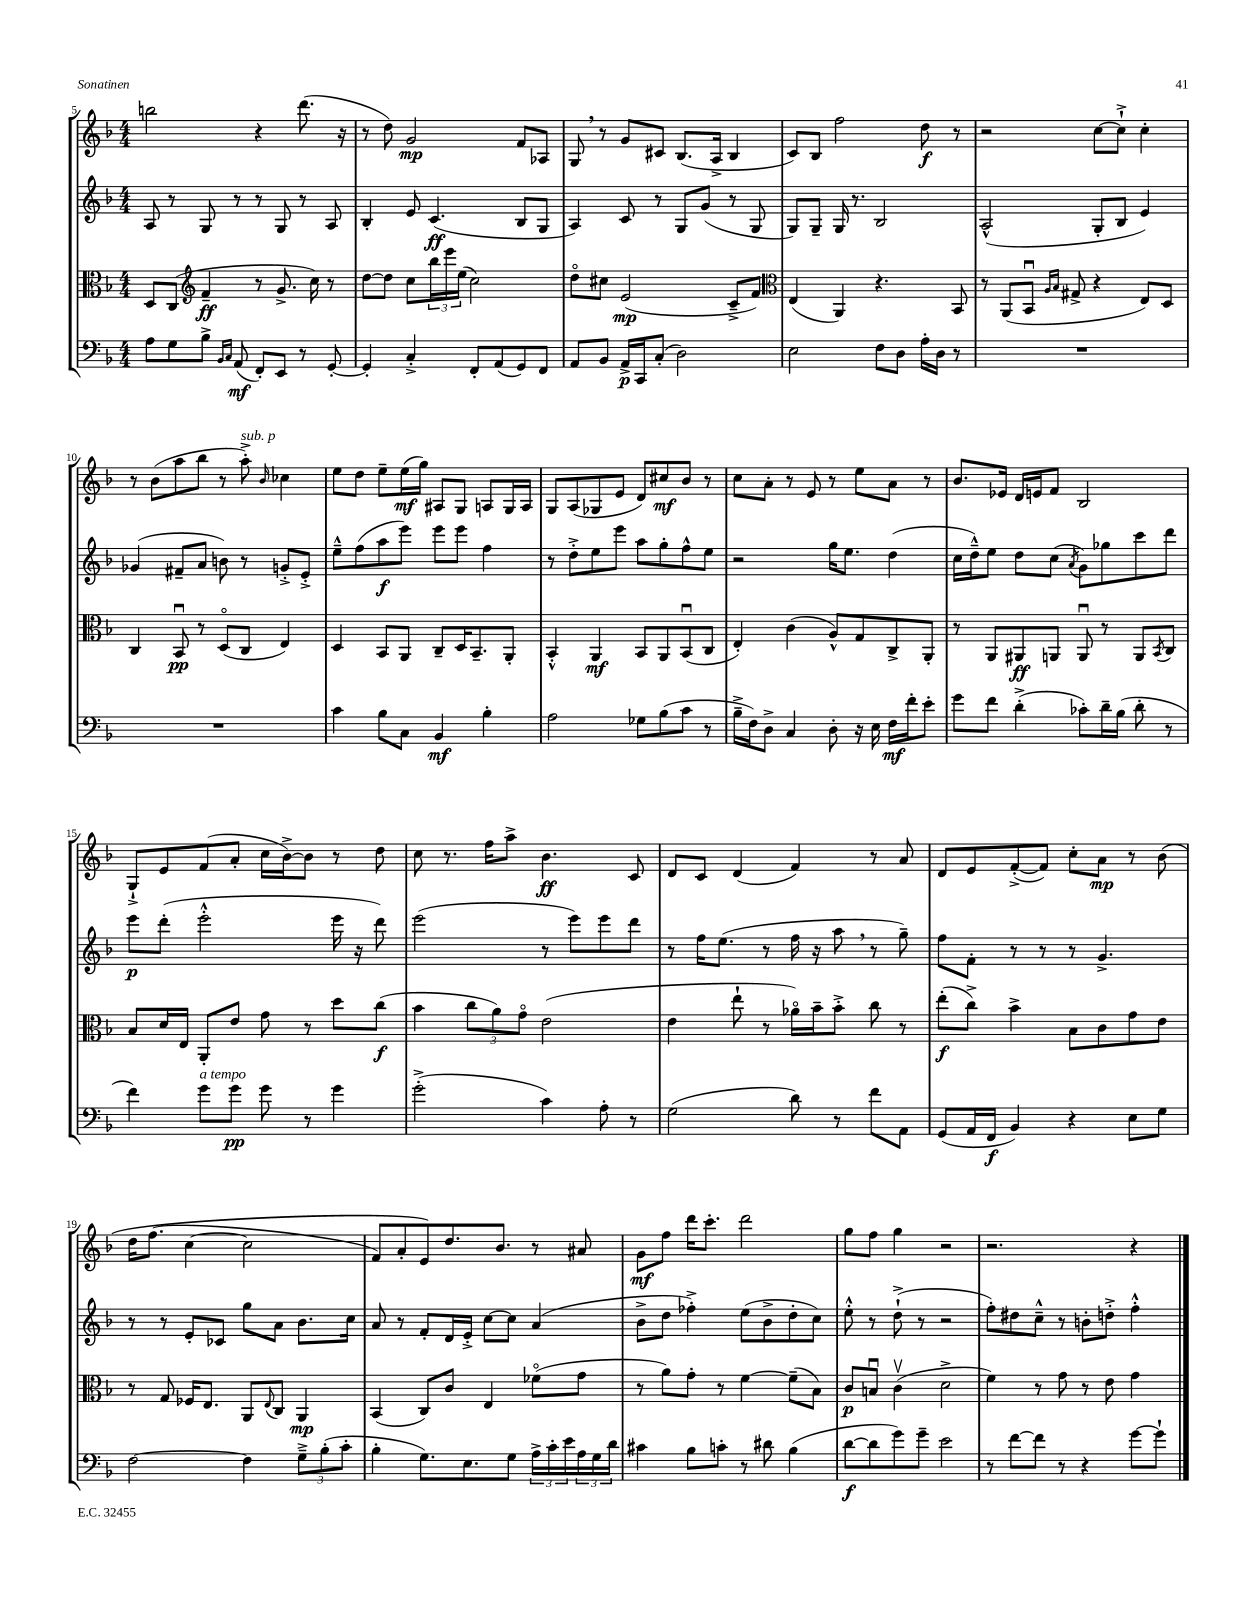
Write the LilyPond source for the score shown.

<<
\new StaffGroup <<
\new Staff = "s0" {
    \clef treble \key f \major \numericTimeSignature \time 4/4
    b''2 r4 d'''8.( r16 |
    r8 d''8) g'2\mp f'8 aes8 |
    g8 \breathe r8 g'8 cis'8 bes8.( a16-> bes4 |
    c'8) bes8 f''2 d''8\f r8 |
    r2 c''8~ c''8-!-> c''4-. |
    r8 bes'8( a''8 bes''8 r8 a''8-.->^\markup { \italic "sub. p" }) \grace { bes'16 } ces''4 |
    e''8 d''8 e''8-- e''16\mf( g''16) ais8 g8 a8 g16 a16 |
    g8 a8( ges8 e'8 d'8) cis''8\mf bes'8 r8 |
    c''8 a'8-. r8 e'8 r8 e''8 a'8 r8 |
    bes'8. ees'16 d'16 e'16 f'8 bes2 |
    g8-!-> e'8 f'8( a'8-. c''16 bes'16~->) bes'8 r8 d''8 |
    c''8 r8. f''16 a''8-> bes'4.\ff c'8 |
    d'8 c'8 d'4( f'4) r8 a'8 |
    d'8 e'8 f'8~-.->( f'8) c''8-. a'8\mp r8 bes'8\( |
    d''16 f''8.( c''4~ c''2 |
    f'8) a'8-. e'8\) d''8. bes'8. r8 ais'8 |
    g'8\mf f''8 d'''16 c'''8.-. d'''2 |
    g''8 f''8 g''4 r2 |
    r2. r4 \bar "|." |
}
\new Staff = "s1" {
    \clef treble \key f \major \numericTimeSignature \time 4/4
    a8 r8 g8 r8 r8 g8 r8 a8 |
    bes4-. e'8 c'4.\ff( bes8 g8 |
    a4) c'8 r8 g8 g'8( r8 g8 |
    g8) g8-- g16 r8. bes2 |
    a2-^( g8-. bes8 e'4) |
    ges'4( fis'8-- a'8 b'8) r8 g'8-.-> e'8-.-> |
    e''8---^ f''8( a''8\f e'''8) e'''8 e'''8 f''4 |
    r8 d''8-.-> e''8 e'''8 a''8 g''8-. f''8-^ e''8 |
    r2 g''16 e''8. d''4( |
    c''16 d''16---^) e''8 d''8 c''8( \acciaccatura { a'8 } g'8) ges''8 c'''8 d'''8 |
    e'''8\p d'''8-.( e'''2-.-^ e'''16 r16 d'''8) |
    e'''2( r8 e'''8) e'''8 d'''8 |
    r8 f''16 e''8.( r8 f''16 r16 a''8 \breathe r8 g''8--) |
    f''8 f'8-. r8 r8 r8 g'4.-> |
    r8 r8 e'8-. ces'8 g''8 a'8 bes'8. c''16 |
    a'8 r8 f'8-. d'16 e'16-.-> c''8~ c''8 a'4( |
    bes'8-> d''8 fes''4-.->) e''8( bes'8-> d''8-. c''8) |
    e''8-.-^ r8 d''8-!->( r8 r2 |
    f''8-.) dis''8 c''8---^ r8 b'8-. d''8-.-> f''4-.-^ \bar "|." |
}
\new Staff = "s2" {
    \clef alto \key f \major \numericTimeSignature \time 4/4
    d8 c8( \clef treble f'4--\ff r8 g'8.-> c''16) r8 |
    d''8~ d''8 c''8 \tuplet 3/2 { bes''16 e'''16 e''16( } c''2) |
    d''8\flageolet cis''8 e'2\mp( c'8---> f'8) |
    \clef alto e4( a,4) r4. bes,8 |
    r8 a,8( bes,8\downbow \grace { a16 bes16 } gis8-> r4 e8) d8 |
    c4 bes,8\downbow\pp r8 d8\flageolet( c8 e4) |
    d4 bes,8 a,8 c8-- d16 bes,8.-- a,8-. |
    bes,4-.-^ a,4\mf bes,8 a,8 bes,8\downbow( c8 |
    e4-.) c'4( a8-^) g8 c8-> a,8-. |
    r8 a,8 ais,8\ff a,8 a,8\downbow r8 a,8 \acciaccatura { bes,8 } c8 |
    bes8 d'16 e16 a,8-. e'8 g'8 r8 d''8 c''8\f( |
    bes'4 \tuplet 3/2 { c''8 a'8) g'8\flageolet } e'2( |
    e'4 e''8-! r8 aes'16\flageolet) bes'16-- bes'8-.-> c''8 r8 |
    e''8-.\f( c''8->) bes'4-> bes8 c'8 g'8 e'8 |
    r8 g8 fes16 e8. a,8 \appoggiatura { e8 } c8 a,4\mp |
    bes,4( c8) c'8 e4 fes'8\flageolet( g'8 |
    r8 a'8) g'8-. r8 f'4~ f'8--( bes8) |
    c'8\p b8\downbow c'4\upbow( d'2-> |
    f'4) r8 g'8 r8 e'8 g'4 \bar "|." |
}
\new Staff = "s3" {
    \clef bass \key f \major \numericTimeSignature \time 4/4
    a8 g8 bes8-> \grace { bes,16 c16 } a,8\mf( f,8-.) e,8 r8 g,8~-. |
    g,4-. c4-.-> f,8-. a,8( g,8) f,8 |
    a,8 bes,8 a,16->\p c,16 c8-.( d2) |
    e2 f8 d8 a16-. d16 r8 |
    R1 |
    R1 |
    c'4 bes8 c8 bes,4\mf bes4-. |
    a2 ges8 bes8( c'8 r8 |
    bes16---> f16) d8-> c4 d8-. r16 e16 f16\mf f'16-. e'8-. |
    g'8 f'8 d'4-.->( ces'8-.) d'16-- bes16( d'8-. r8 |
    f'4) g'8^\markup { \italic "a tempo" } g'8\pp g'8 r8 g'4 |
    g'2-.->( c'4) a8-. r8 |
    g2( d'8) r8 f'8 a,8 |
    g,8( a,16 f,16\f bes,4) r4 e8 g8 |
    f2~ f4 \tuplet 3/2 { g8---> bes8-.( c'8-. } |
    bes4-. g8.) e8. g8 \tuplet 3/2 { a16-> c'16-. e'16 } \tuplet 3/2 { a16 g16 d'16 } |
    cis'4 bes8 c'8-. r8 dis'8 bes4( |
    d'8~\f d'8 g'8) g'8-- e'2 |
    r8 f'8~ f'8 r8 r4 g'8~ g'8-! \bar "|." |
}
>>
>>
\layout { \context { \Score currentBarNumber = #5 } }
